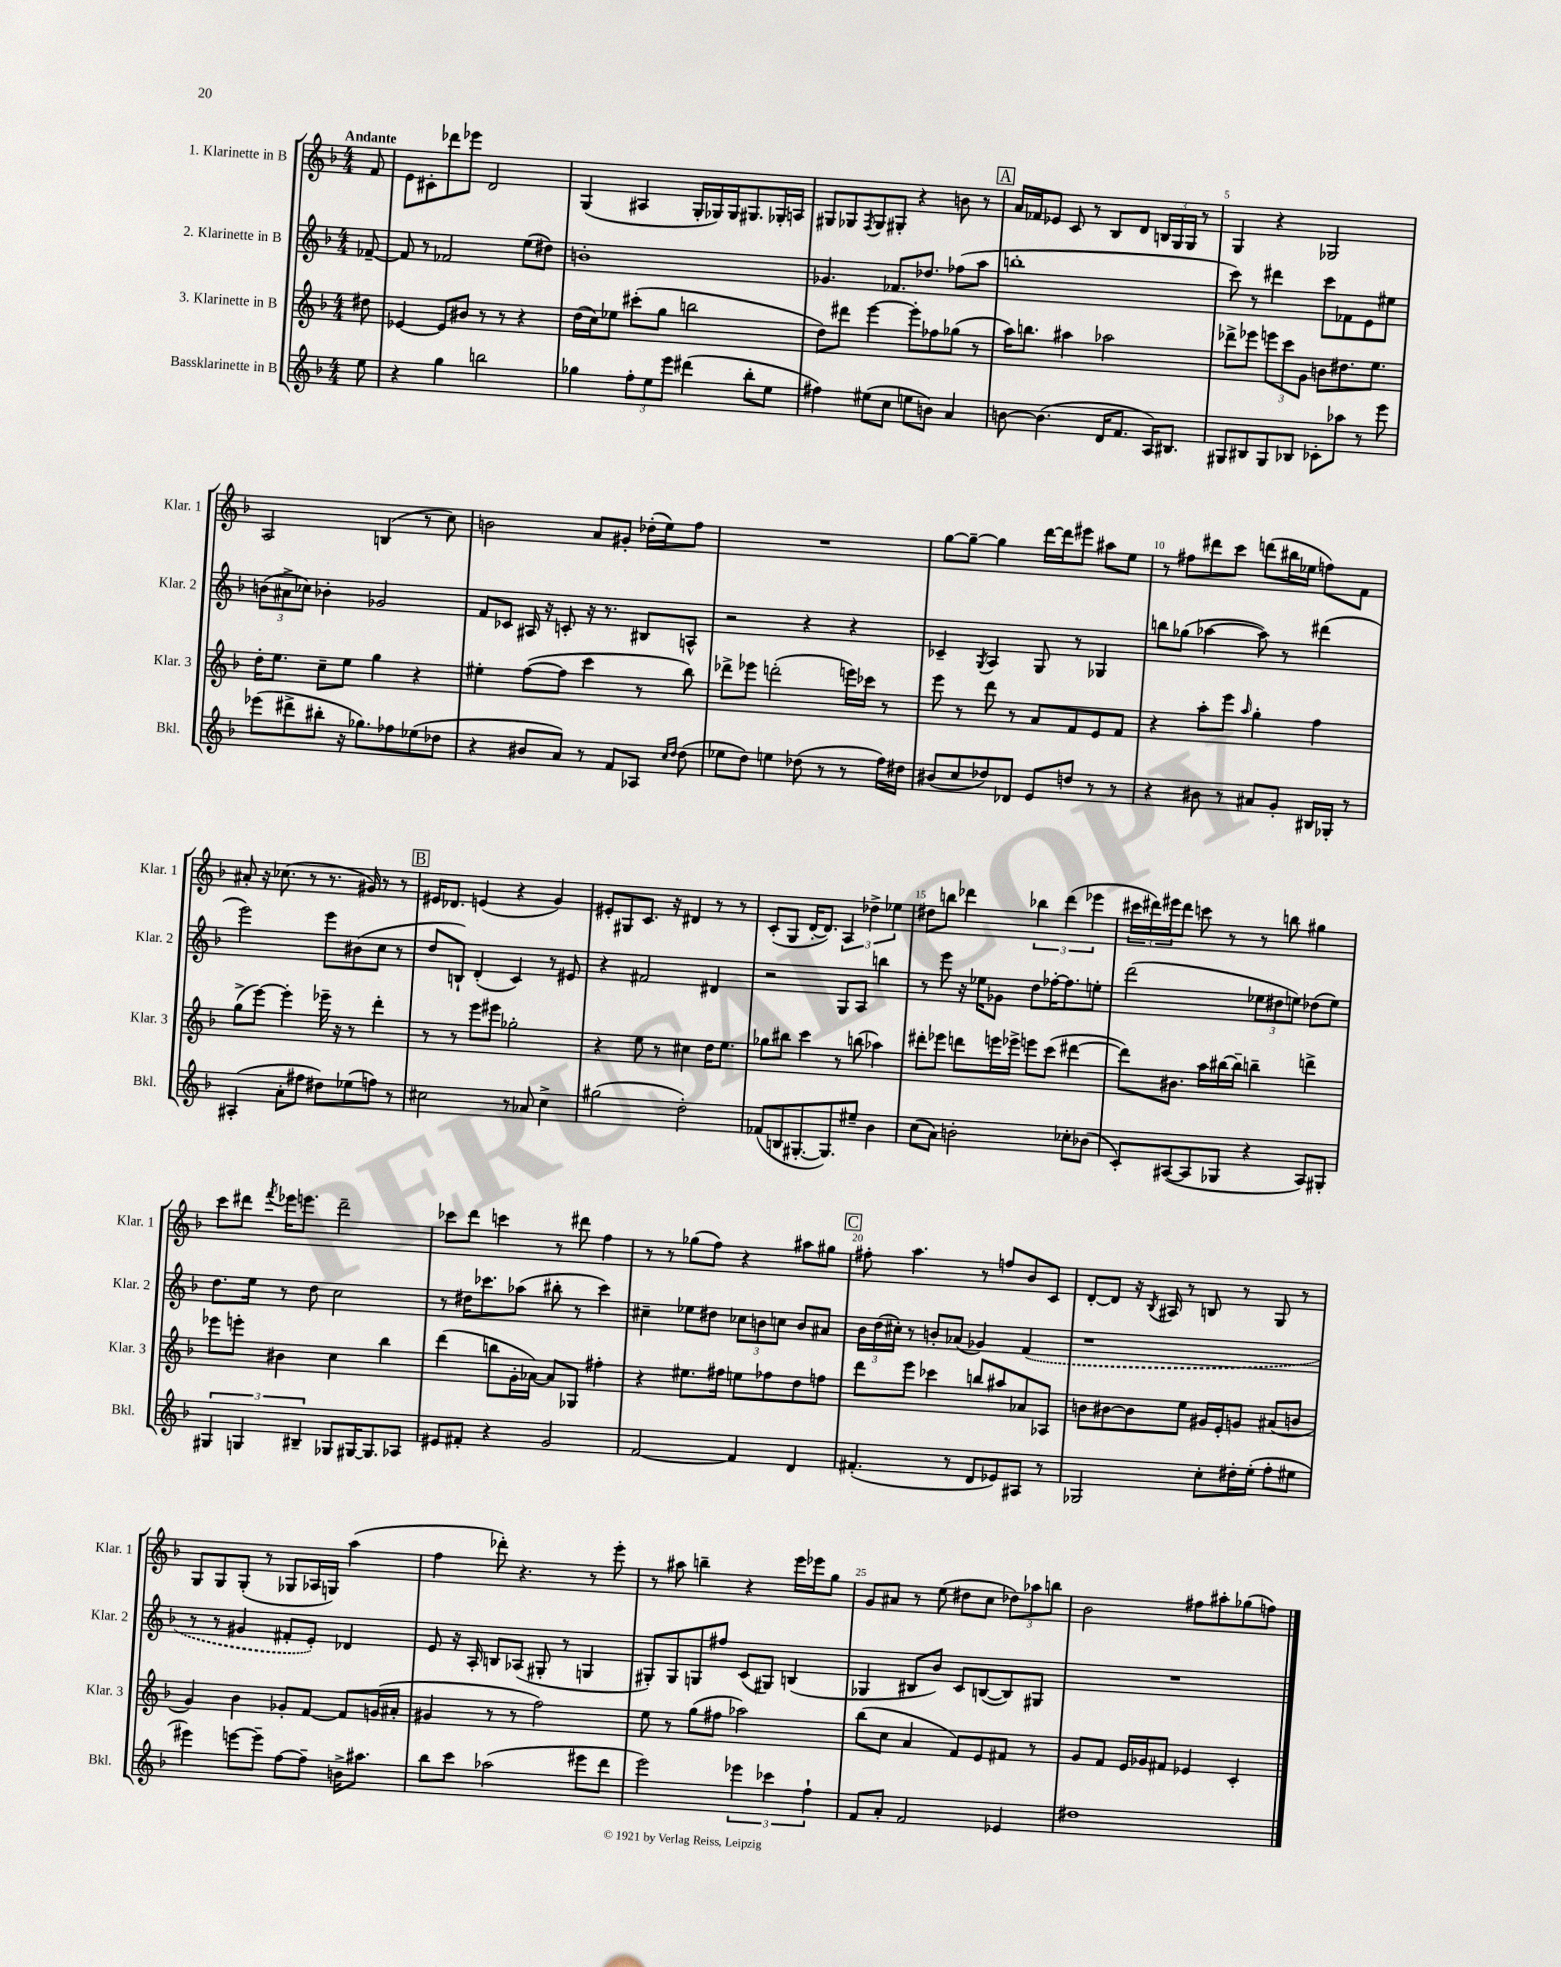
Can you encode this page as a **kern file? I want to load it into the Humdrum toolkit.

**kern	**kern	**kern	**kern
*staff4	*staff3	*staff2	*staff1
*clefG2	*clefG2	*clefG2	*clefG2
*k[b-]	*k[b-]	*k[b-]	*k[b-]
*M4/4	*M4/4	*M4/4	*M4/4
8ee\	8dd#\	[8f-~/	8f/
=	=	=	=
4r	[4e-/	8f-/]	8e\L
.	.	8r	8c#'\
4gg\	8e-/]L	2f-/	8ddd-\
.	8b#/J	.	8eee-\J
2bb\	8r	.	2d/
.	8r	.	.
.	4r	(8ee\L	.
.	.	8dd#\J)	.
=	=	=	=
4gg-\	(16dd\LL	1b'	(4G/
.	16cc\J)	.	.
.	8ee-\J	.	.
12ff'\L	(8ccc#'\L	.	4A#/
12ee\	.	.	.
.	8gg\J	.	.
12eee\J	.	.	.
(4ddd#\	2bb\	.	16G'/LL
.	.	.	16G-/)
.	.	.	16G-/J
.	.	.	8.G#/
8bb-'\L	.	.	.
8ee\J	.	.	16G-'/L
.	.	.	16A/JJ
=	=	=	=
4ff#\)	8dd\L)	4.g-/	8G#/L
.	8ddd#\J	.	8G-/
.	.	.	8qF/
(8ee#\L	[4eee\	.	8G-/
8cc\J	.	8.f-/L	8G#'/J
8ee\L	8eee'\]L	.	4r
.	.	8.dd-/J	.
8b\J)	8ff-\	.	.
4a/	(8gg-\J	(8ff-\L	8b\
.	8r	8aa\J	8r
=	=	=	=
[8b\	16aa\LK)	1bb'	16a/LL
.	8.bb\J	.	16f-/J
(4.b\]	.	.	8e-/J
.	4aa#\	.	8c/
.	.	.	8r
16d/LK	2aa-\	.	8B-/L
8.f/J	.	.	.
.	.	.	8d/J
16A/LK)	.	.	24B/LL
.	.	.	24G/
8.B#/J	.	.	.
.	.	.	24G/JJ
.	.	.	8r
=	=	=	=
8G#/L	8ddd-^\L	8ccc\)	4G/
8B#/	8eee-\J	8r	.
8G#/	12eee\L	4ddd#\	4r
.	12ccc\	.	.
8B-/J	.	.	.
.	12g\J	.	.
8c-'\L	8b\L	8ccc\L	2G-/
8aa-\J	8.dd#\	8f-\	.
8r	.	8e\	.
.	8.ee\J	.	.
8eee\	.	8ee#\J	.
=	=	=	=
(8eee-\L	16dd'\LK	(12b\L	2A/
.	8.ee\J	.	.
.	.	12a#^\	.
8ddd#^\	.	.	.
.	.	12cc-\J)	.
8bb#'\J	8cc~\L	4b-'\	.
16r	8ee\J	.	.
8.gg-\L)	.	.	.
.	4gg\	2g-/	(4B/
8ff-\	.	.	.
(8ee-\	4r	.	8r
8dd-\J	.	.	8cc\)
=	=	=	=
4r	4ee#'\	8f/L	2b\
.	.	8c-/J	.
8b#/L	([8ff\L	16A#/	.
.	.	16r	.
8a/J)	8ff\]J	8c'/	.
8r	4ccc\	16r	8a/L
.	.	8.r	.
8f/L	.	.	8g#'/J
8A-/J	8r	8B#/L	(16dd-'\LL
.	.	.	16ee\J)
16qqcc/LL	.	.	.
16qqdd/JJ	.	.	.
(8dd\	8bb-\)	8A^^/J	8ff\J
=	=	=	=
8ee-\L	8ddd-^\L	2r	1r
8dd\J)	8eee-\J	.	.
4ee\	(2ddd'\	.	.
(8dd-\	.	4r	.
8r	.	.	.
8r	16eee\LL)	4r	.
.	16ccc-\JJ	.	.
16ff\LL)	8r	.	.
16dd#\JJ	.	.	.
=	=	=	=
(8b#/L	8eee\	4c-~/	[8gg\L
8cc/	8r	.	8gg~\_J
.	.	8qG/	.
8dd-/)	8ddd\	4A/	4gg\]
8d-/J	8r	.	.
8e/L	8a/L	8G/	[16ddd\LL
.	.	.	16ddd\]J
8dd/J	8f/	8r	8eee#\J
8r	8e/	4G-/	8aa#\L
8r	8f/J	.	8ee\J
=	=	=	=
4r	4r	8bb\L	8r
.	.	(8gg-\J	8ff#\L
8b#\	8aa'\L	[4aa-\	8ddd#\
8r	8eee\J	.	8ccc\J
.	16qqaa/	.	.
8a#/L	4gg'\	8aa-\])	(8ddd\L
8g'/J	.	8r	16bb#\L
.	.	.	16ee-\JJ
16B#/LL	4ff\	(4ddd#\	8ff\L)
16G-'/JJ	.	.	.
8r	.	.	8f\J
=	=	=	=
(4A#'/	(8gg^\L	2eee\)	8a#'/
.	[8eee\J)	.	16r
.	.	.	(8.cc-\
8a'\L	4eee'\]	.	.
8ff#\J	.	.	8r
8dd#\L)	16eee-~\	8eee\L	8.r
.	16r	.	.
(8ee-\	8r	(8b#\	.
.	.	.	16g#/)
8ff\J)	4ddd'\	8cc\J	8r
8r	.	8r	8r
=	=	=	=
2cc#\	8r	8dd/L	16e#/LK
.	.	.	8.d-/J
.	8r	8B`/J)	.
.	8eee\L	(4d'/	(4e/
.	8eee#\J	.	.
8r	2gg-'\	4c/)	4r
8a-/	.	.	.
4cc#^\	.	8r	4g/)
.	.	8e#/	.
=	=	=	=
(2gg#\	4r	4r	8e#'/L
.	.	.	8G#/
.	8ee\	2f#/	8.c/J
.	8r	.	.
.	.	.	16r
2dd'\)	4cc#\	.	4d#/
.	16dd\LK	4d#/	8r
.	8.ee\J	.	.
.	.	.	8r
=	=	=	=
(8f-/L	8gg-\L	2r	(8c'/L
8B/	8bb#\J	.	8G/J
[8.G#'/	4ccc\	.	[16d'/LK
.	.	.	8.d/]J)
8.G#/])	.	.	.
.	8r	8G/L	6A/
8ee#~/J	(8bb\	8A/J	.
.	.	.	6dd-^\
4b-\	4aa-\)	4bb\	.
.	.	.	6ee-\
=	=	=	=
(8cc\L	8ddd#'\L	8r	8dd#\L
8a\J)	8eee-\J	8eee\	8bb\J
2b'\	8ddd\L	16r	4ddd-\
.	.	16ee-\LK	.
.	16eee\L	8g-\J	.
.	16eee-^\JJ	.	.
.	8eee\L	8dd\L	6bb-\
.	(8ccc\J	[16ff-'\K	.
.	.	.	(6ddd-\
.	.	8.ff-\]	.
8cc-'\L	[4ddd#\	.	.
.	.	.	6eee-\
(8b-\J	.	8ee'\J	.
=	=	=	=
8c'/L)	8ddd#\]L)	(2ddd\	24ccc#\LL
.	.	.	24ddd#\)
.	.	.	24eee#\J
([8A#/	8.b#\J	.	8ddd#\J
8A#/]	.	.	8ccc\
.	16aa\LL	.	.
8G-/J	[16bb#\	.	8r
.	16bb#~\]JJ	.	.
4r	4bb~\	12ee-\L	8r
.	.	12dd#\	.
.	.	.	8bb\
.	.	12ee\J)	.
8A#/L)	4ddd^\	(8dd-\L	4gg#\
8G#'/J	.	8ee\J)	.
=	=	=	=
6G#/	8eee-\L	8.dd\L	8ccc\L
.	8eee'\J	.	8ddd#\J
6G/	.	.	.
.	.	16ee\Jk	.
.	.	.	8qfff/
.	4b#\	8r	16eee-\LK
.	.	.	8.eee\J
6B#~/	.	.	.
.	.	8dd\	.
8G-/L	4cc\	2cc\	2ddd#~\
[16G#/K	.	.	.
8.G#/]	.	.	.
.	4bb-\	.	.
8A-/J	.	.	.
=	=	=	=
8e#/L	(4ddd\	8r	8ccc-\L
8f#'/J	.	16dd#\LK	8ddd\J
.	.	8.ccc-\	.
4r	8bb\L	.	4ccc\
.	16g'\L	(8aa-\J	.
.	[16a-\JJ)	.	.
2g/	8a-/]L	8bb#'\	8r
.	8G-/J	8r	8ddd#\
.	4ff#'\	4ccc-\)	4ff\
=	=	=	=
[2f/	4r	4cc#~\	8r
.	.	.	8r
.	8.ee#\L	8ee-\L	(8gg-\L
.	.	8dd#\J	8ff\J)
.	16ff#\Jk	.	.
4f/]	8ee\L	12cc-\L	4r
.	.	12b\	.
.	8ff-\	.	.
.	.	12cc\J	.
4d/	8dd\	8b/L	8aa#\L
.	8ff\J	8a#/J	8gg#\J
=	=	=	=
(4.f#'/	8ddd\L	24b-\LL	8ff#'\
.	.	(24dd\	.
.	.	24cc#'\JJ)	.
.	8eee\J	8r	4.aa\
.	4ccc-\	8b'/L	.
8r	.	(8a-/J	.
8d/L	8bb/L	4g-/)	8r
8e-/)	8aa#/	.	8ff/L
8A#/J	8a-/	(4f/	8b-/
8r	8A-/J	.	8c/J
=	=	=	=
2G-/	8b\L	1r	[8d'/L
.	[8b#\	.	8d/]J
.	8b#\]	.	16r
.	.	.	8qB-/
.	.	.	16A#/
.	8ee\J	.	8r
8cc'\L	16g#/LL	.	8B/
.	16e'/J	.	.
16dd#'\L	8g/J	.	8r
(16ee'\JJ	.	.	.
8ff'\L	(8a#/L	.	8G/
8ee#\J	8b/J	.	8r
=	=	=	=
4eee#\)	4g/)	8r	8G/L
.	.	8r	8G/
[8eee\L	4b-\	4g#/	(8G'/J
8eee~\]J	.	.	8r
[8ff\L	8g-'/L	8f#'/L	8G-/L
8ff~\]J	[8f/J	8e'/J)	16A-/L
.	.	.	16G/JJ)
16b^\LK	8f/]L	4d-/	(4aa\
8.aa#\J	.	.	.
.	(16g/L	.	.
.	16a#'/JJ	.	.
=	=	=	=
8bb-\L	4g#/	8e/	4ff\
8ccc\J	.	16r	.
.	.	16A'/	.
(2aa-\	8r	8B/L	8ddd-'\)
.	8r	(8A-/J	4.r
.	2ff\)	8G#'/	.
.	.	8r	.
8eee#\L	.	4G/	8r
8ddd\J	.	.	8eee'\
=	=	=	=
2eee\)	8ee\	8G#'/L)	8r
.	8r	8G#/	8aa#\
.	(8gg\L	8G/	4bb~\
.	8ff#\J	8ff#/J	.
6eee-\	2aa-\)	(8c/L	4r
.	.	8G#/J)	.
6ccc-\	.	.	.
.	.	(4B/	16eee\LL
.	.	.	16eee-\J
6ff`\	.	.	.
.	.	.	8gg\J
=	=	=	=
8f/L	(8bb-\L	4G-/	8g/L
8a'/J	8cc\J	.	8a#/J
2f/	4a/	8B#/L	8r
.	.	8b-/J)	(8ee\
.	8f/L)	8c/L	8dd#\L
.	8e/	([8B/	8cc\J
4e-/	8f#/J	8B/])	12dd-\L)
.	.	.	12aa-\
.	8r	8G#/J	.
.	.	.	12bb\J
=	=	=	=
1dd#	8g/L	1r	2b-\
.	8f/J	.	.
.	16e/LL	.	.
.	16g-/J	.	.
.	8f#/J	.	.
.	4e-/	.	8ff#\L
.	.	.	8aa#'\
.	4c'/	.	(8gg-\
.	.	.	8ff\J)
==	==	==	==
*-	*-	*-	*-
